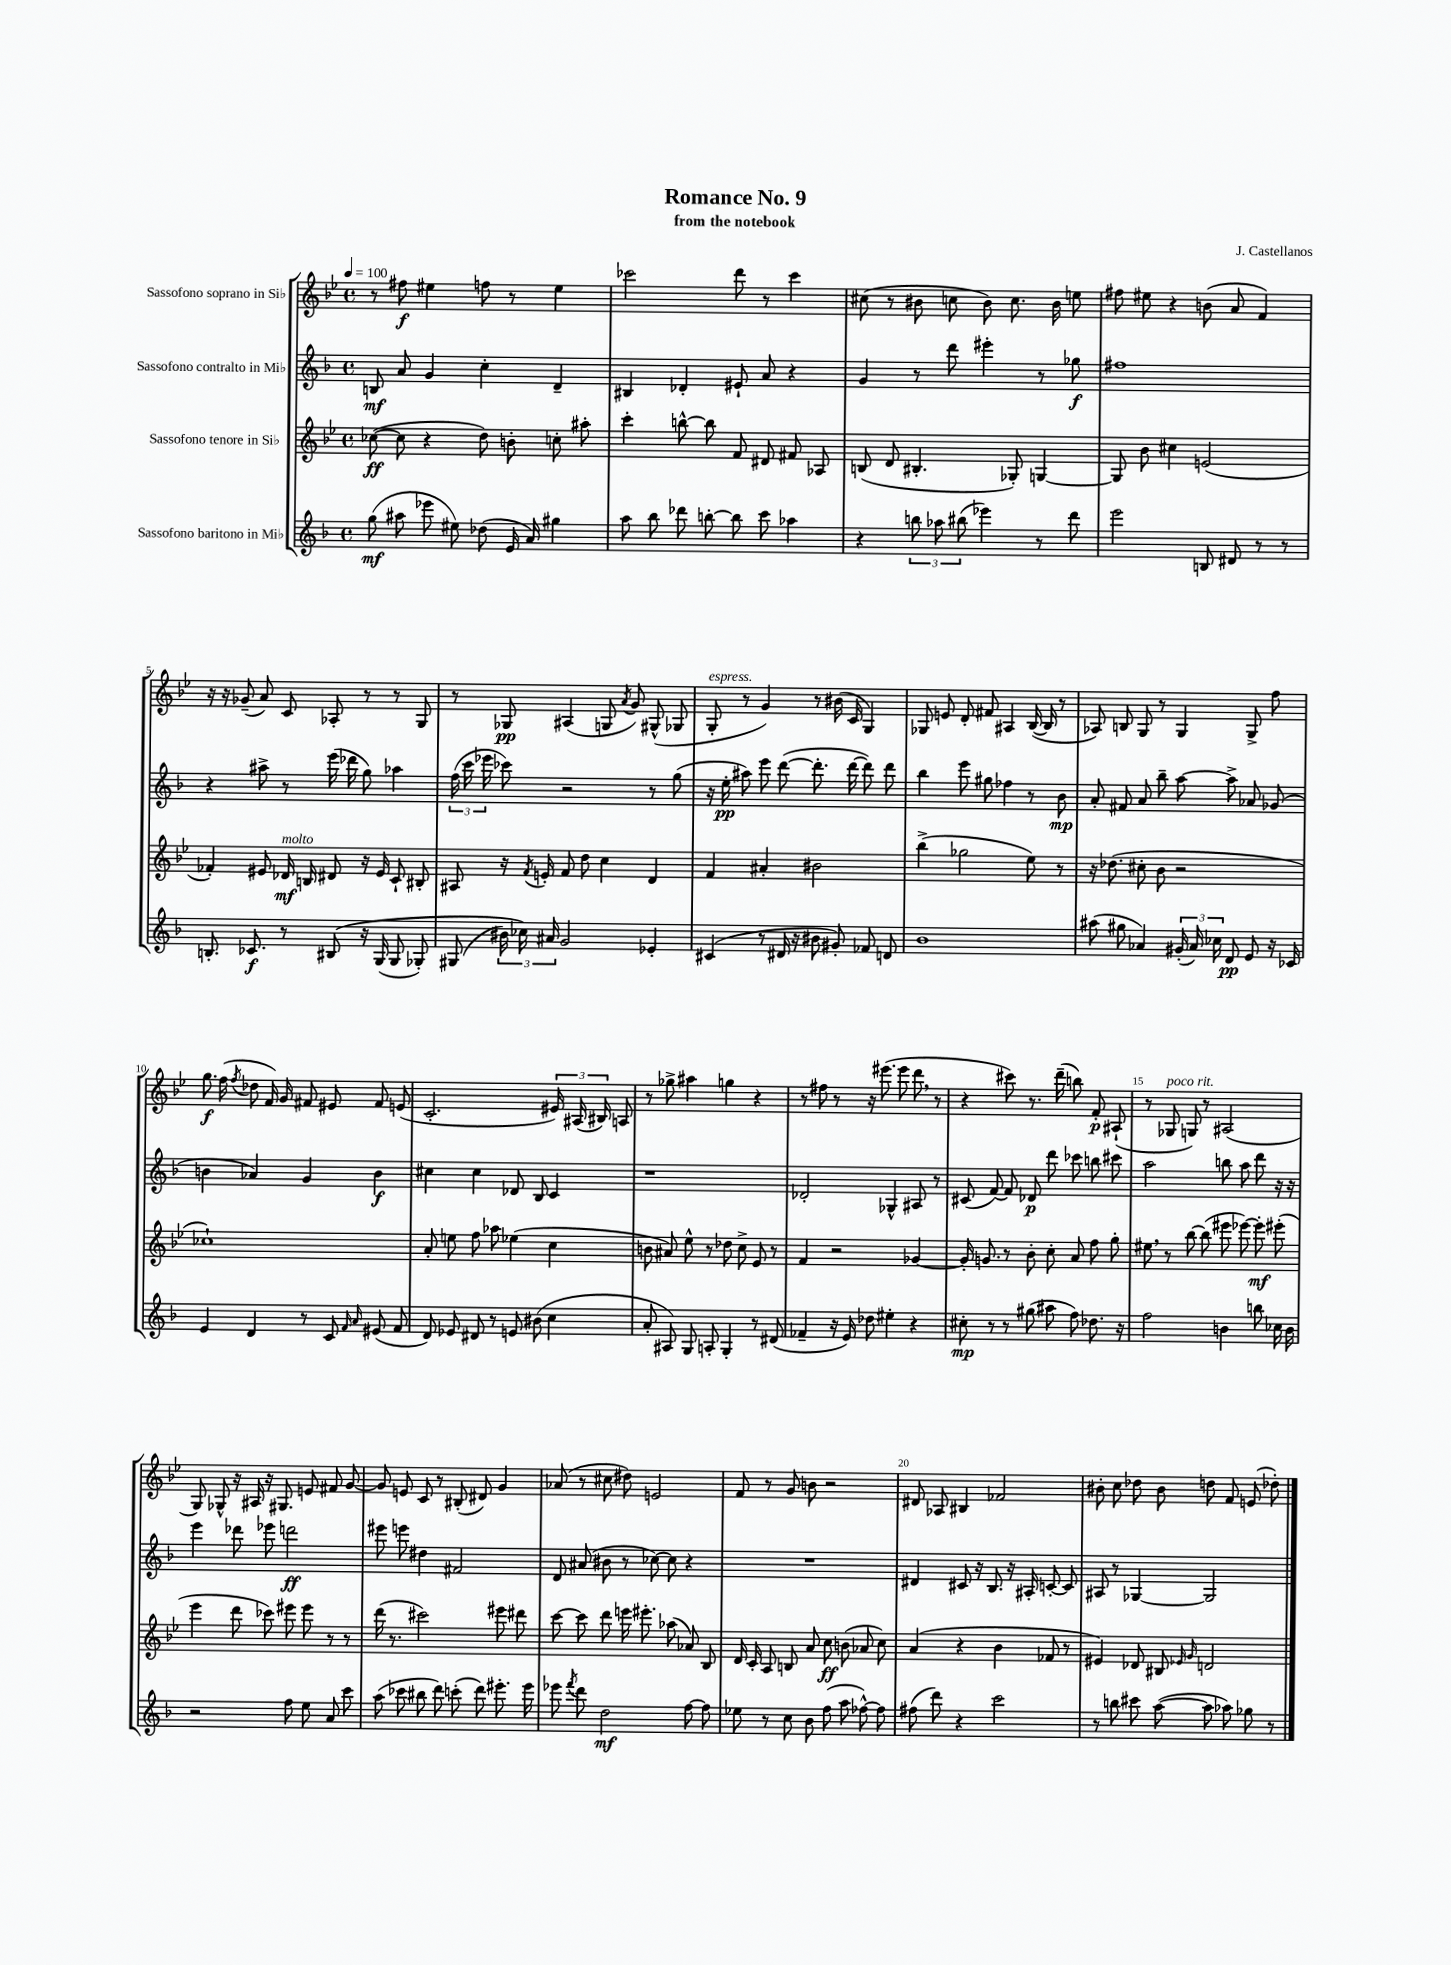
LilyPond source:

\header { title = "Romance No. 9" composer = "J. Castellanos" subtitle = "from the notebook" }
<<
\new StaffGroup <<
\new Staff = "s0" \with { instrumentName = "Sassofono soprano in Sib" } {
    \clef treble \key bes \major \defaultTimeSignature \time 4/4 \tempo 4 = 100
    \autoBeamOff r8 fis''8\f eis''4 f''8 r8 eis''4 |
    ces'''2 d'''8 r8 ces'''4 |
    cis''8( r8 bis'8 c''8 bis'8) c''8. bis'16 e''8 |
    fis''8 eis''8 r4 b'8( a'8 f'4) |
    r16 r16 ges'8--( a'8) c'8 aes8-. r8 r8 g8 |
    r8 ges8\pp ais4( g8 \acciaccatura { a'8 } g'8) gis8-^( ges8 |
    g8-.^\markup { \italic "espress." } r8 g'4) r8 bis'16( c'16 g4) |
    ges8 e'8 d'8-. fis'8 ais4 bes16~( bes16 r8 |
    aes8) b8 g8 r8 g4 g8-> f''8 |
    g''8.\f f''16( \acciaccatura { f''8 } des''8 f'16) g'16 fis'8 eis'8 fis'8 e'8( |
    c'2.-. \tuplet 3/2 { eis'16) ais16( bis16) } a8 |
    r8 ges''8-> ais''4 g''4 r4 |
    r8 fis''8 r8 r16 eis'''8.( eis'''8 d'''8 \breathe r8 |
    r4 cis'''8) r8. d'''16--( b''8) f'8-.\p ais8-!( |
    r8 ges8^\markup { \italic "poco rit." } g8) r8 ais2( |
    g8) ges8-^ r16 ais16 r16 gis8. e'8 fis'8 g'8~ |
    g'8 e'8 c'8 r8 bis8-.( dis'8) g'4 |
    aes'8( r8 cis''8 dis''8) e'2 |
    f'8 r8 g'8 b'8 r2 |
    dis'8 aes8 bis4 fes'2 |
    bis'8-. c''8 des''8 bis'8 d''8 f'8 e'8( des''8-.) \bar "|." |
}
\new Staff = "s1" \with { instrumentName = "Sassofono contralto in Mib" } {
    \clef treble \key f \major \defaultTimeSignature \time 4/4
    \autoBeamOff b8\mf a'8 g'4 c''4-. d'4-- |
    bis4 des'4-. eis'8-! a'8 r4 |
    g'4 r8 d'''8 eis'''4-. r8 ges''8\f |
    fis''1 |
    r4 ais''8-> r8 e'''16( des'''16 g''8) aes''4 |
    \tuplet 3/2 { f''16( c'''16 ees'''16 } ces'''8) r2 r8 g''8( |
    r16 e''16-.\pp ais''8) e'''8 d'''8~( d'''8.-. d'''16~ d'''8) d'''8 |
    bes''4 e'''8 gis''8 fes''4 r8 bes'8\mp |
    a'8-. fis'8 a'8 bes''8-- a''8~ a''8-> aes'8 ges'8( |
    b'4 aes'4) g'4 b'4\f |
    cis''4 cis''4 des'8 bes8 c'4 |
    r1 |
    des'2-. ges4-^ ais8 r8 |
    cis'8( f'8~) f'8 des'8\p d'''8 ces'''8 b''8 cis'''8 |
    a''2 b''8 a''8 d'''8 r16 r16 |
    e'''4 des'''8 ees'''8 d'''2\ff |
    eis'''8 e'''8 dis''4 fis'2 |
    d'8 ais'8( bis'8 r8 ces''8~) ces''8 r4 |
    R1 |
    dis'4 cis'8 r16 bes8. r16 ais16-. c'8~-. c'8 |
    ais8 r8 ges4~ ges2 \bar "|." |
}
\new Staff = "s2" \with { instrumentName = "Sassofono tenore in Sib" } {
    \clef treble \key bes \major \defaultTimeSignature \time 4/4
    \autoBeamOff ces''8~\ff( ces''8 r4 d''8) b'8-. c''8-. ais''8-. |
    c'''4-. b''8~-^ b''8 f'8 dis'8 fis'8 aes8 |
    b8( d'8 bis4.-. ges8-.) g4~ |
    g8 bes'8 cis''4 e'2( |
    fes'4-.) eis'8 des'16\mf^\markup { \italic "molto" } b16 dis'8 r16 eis'16 c'8-! bis8-. |
    ais8 r16 \acciaccatura { f'8 } e'16-. f'8 d''8 c''4 d'4 |
    f'4 ais'4-. bis'2 |
    bes''4->( ges''2 ees''8) r8 |
    r16 des''8.( cis''8-. bes'8 r2 |
    ces''1-!) |
    a'8-. e''8 f''8 aes''8 ees''4( c''4 |
    b'8 ais'8) ees''8-^ r8 des''8 c''8-> ees'8 r8 |
    f'4 r2 ges'4~ |
    ges'16-. g'8. r8 bes'8-. c''8-. a'8 f''8 g''8-. |
    eis''8 \breathe r8 bes''8~ bes''8( eis'''8 ees'''8~) ees'''8-.\mf eis'''8-.( |
    ees'''4 d'''8 ces'''8) eis'''8 eis'''8 r8 r8 |
    d'''16( r8. cis'''2) eis'''8 dis'''8 |
    c'''8~ c'''8 d'''8 e'''16 eis'''8.-. aes''8( aes'8) bes8 |
    d'16 c'16-. a8 b8 a'8 c''8\ff b'8( aes'8 c''8) |
    a'4( r4 bes'4 fes'8 r8 |
    eis'4) des'8 bis8 \grace { ees'16 g'16 } d'2 \bar "|." |
}
\new Staff = "s3" \with { instrumentName = "Sassofono baritono in Mib" } {
    \clef treble \key f \major \defaultTimeSignature \time 4/4
    \autoBeamOff g''8\mf( ais''8 ees'''8 eis''8) des''8( e'16 a'16) gis''4 |
    a''8 bes''8 des'''8 b''8~-. b''8 c'''8 aes''4 |
    r4 \tuplet 3/2 { b''8 aes''8 bis''8( } ees'''4) r8 d'''8 |
    e'''2 b8 dis'8 r8 r8 |
    b8.-. ces'8.\f r8 bis8\( r16 g16( g8 ges8-.) |
    gis8( \tuplet 3/2 { bis'16) ces''16\) ais'16 } g'2 ees'4-. |
    cis'4( r8 dis'16 r16 bis'8 gis'8-.) fes'8 d'8 |
    bes'1 |
    ais''8( gis''8 aes'4) \tuplet 3/2 { gis'16-.( aes'16) ces''16 } d'8\pp e'8 r16 ces'16 |
    e'4 d'4 r8 c'8 \grace { f'16 a'16 } eis'8( f'8 |
    d'8) ees'8 dis'8 r8 e'8 bis'8( c''4 |
    a'8-. ais8) g8 a8-. g4-. r8 dis'8( |
    fes'4-- r16 e'16) des''8 eis''4-. r4 |
    cis''8-.\mp r8 r8 gis''8( ais''8 f''8) des''8. r16 |
    f''2 b'4 b''8 ces''16 b'16 |
    r2 f''8 e''8 a'8 c'''8 |
    a''8( ces'''8 bis''8 d'''8) c'''8-.( d'''8) eis'''8.-. eis'''16 |
    ees'''8 \acciaccatura { f'''8 } d'''8 d''2\mf f''8~ f''8 |
    ees''8 r8 c''8 bes'8 f''8( a''8 fes''8~-^) fes''8 |
    fis''8( d'''8) r4 c'''2 |
    r8 b''8 cis'''8 a''8~( a''8 aes''8) ges''8 r8 \bar "|." |
}
>>
>>
\layout { \context { \Score \override BarNumber.break-visibility = ##(#f #t #t) barNumberVisibility = #(every-nth-bar-number-visible 5) } }
